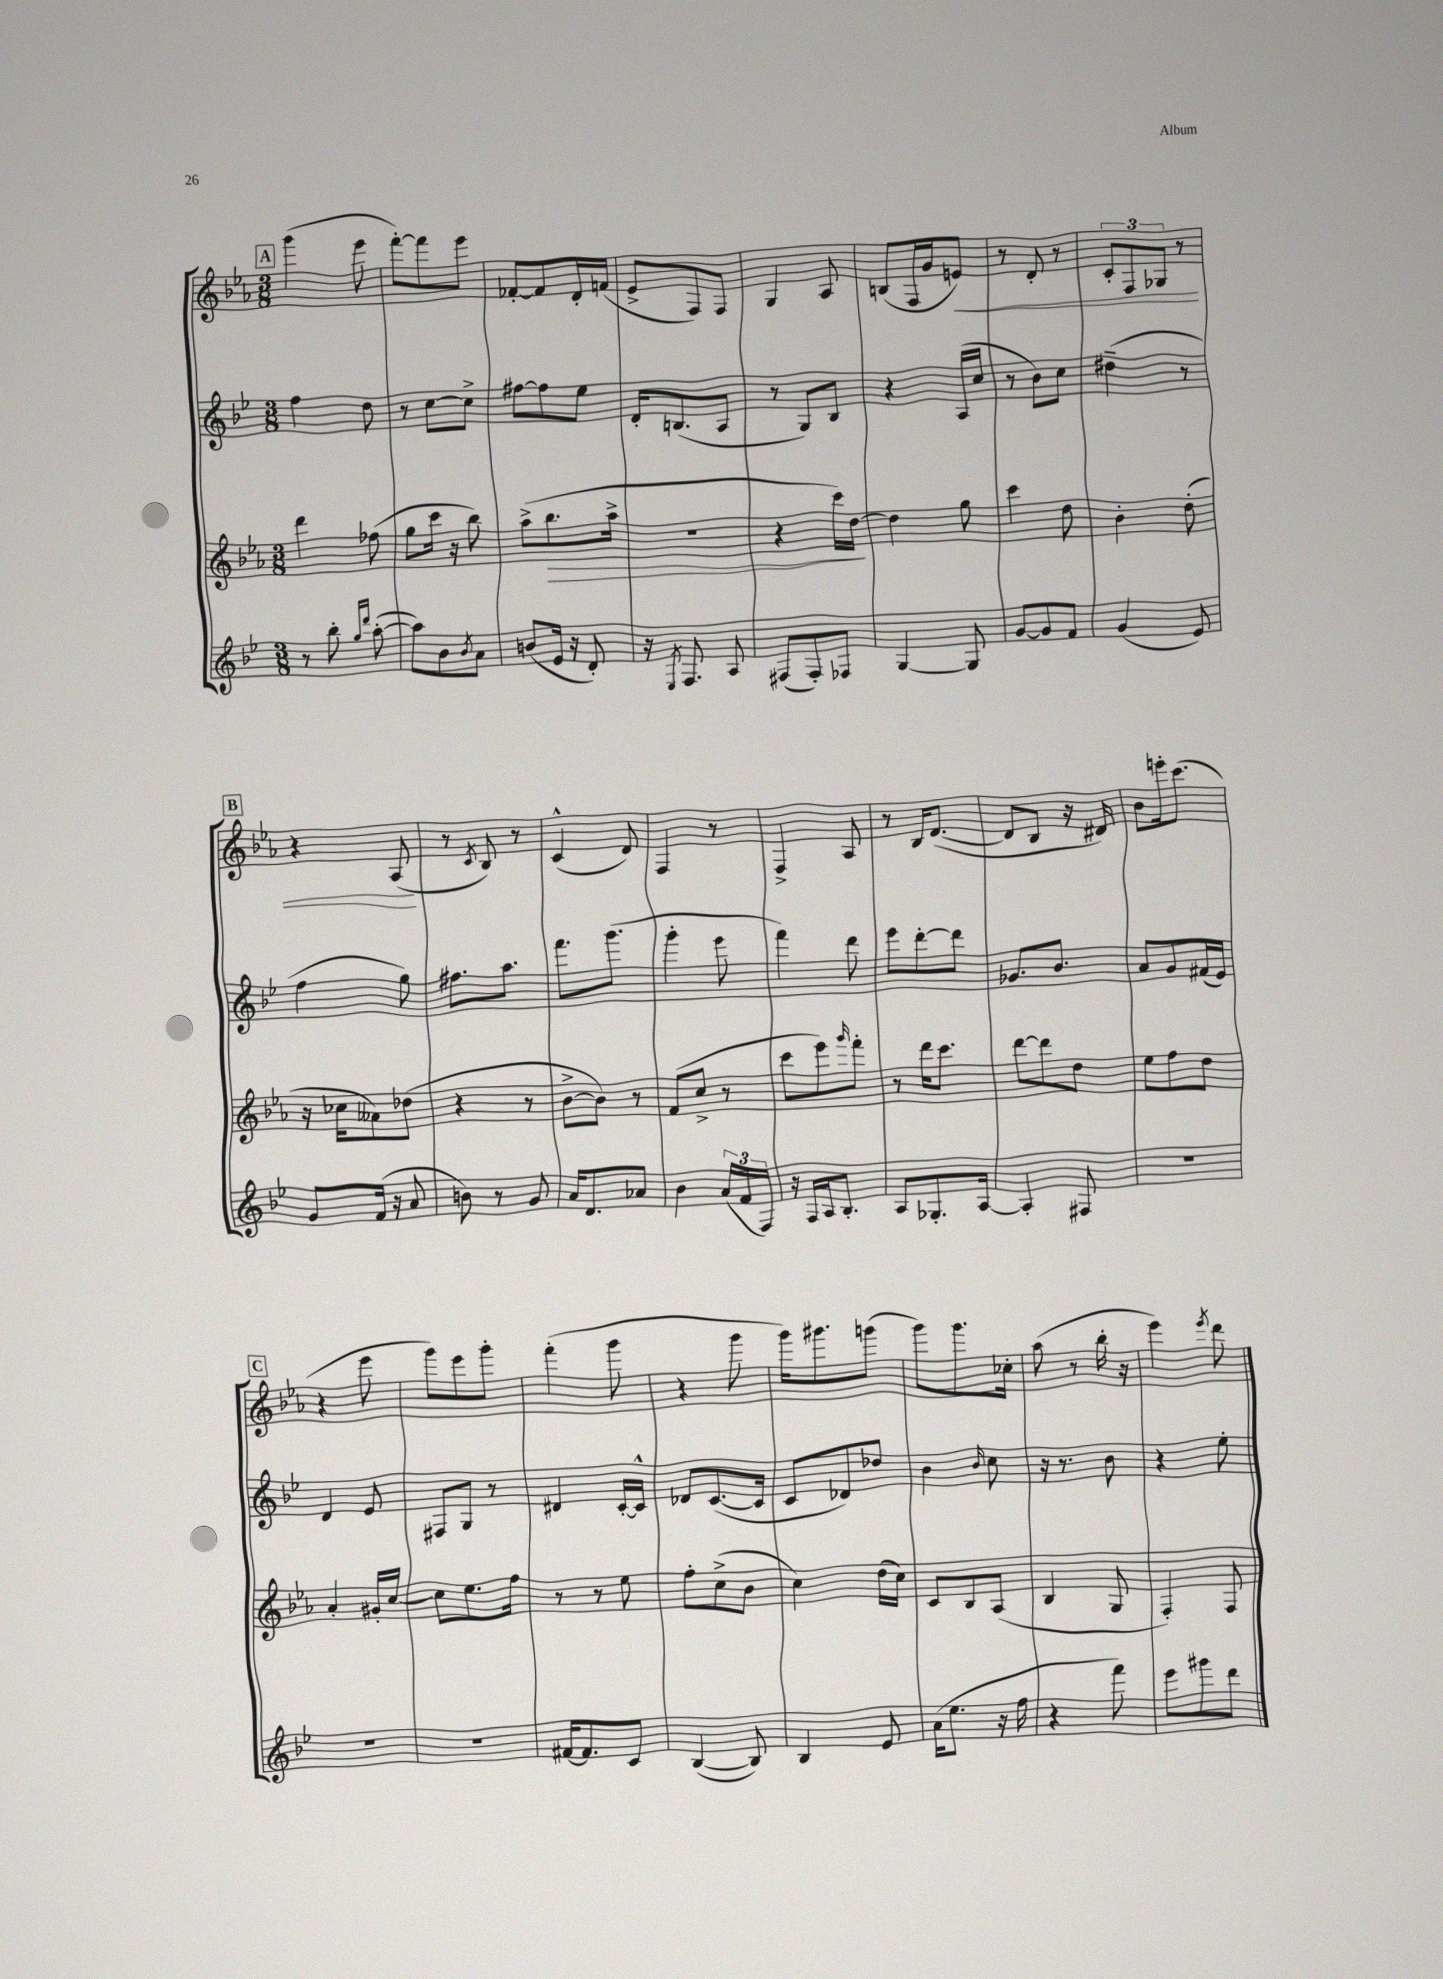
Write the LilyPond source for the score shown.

<<
\new StaffGroup <<
\new Staff = "s0" {
    \clef treble \key ees \major \numericTimeSignature \time 3/8
    \mark \markup { \box "A" } g'''4( ees'''8 |
    f'''8~-.) f'''8 ees'''8 |
    fes'8~-. fes'8 d'16-. f'16( |
    ees'8-> f8) f8 |
    g4 aes8 |
    b8( f16 g'16 e'8\<) |
    r8 d'8-. r8 |
    \tuplet 3/2 { c'8-. f8 ges8 } r8 |
    \mark \markup { \box "B" } r4 aes8\!( |
    r8 \acciaccatura { c'8 } bes8) r8 |
    c'4-^( d'8) |
    f4 r8 |
    f4-> aes8 |
    r8 bes16 d'8.~( |
    d'8 bes8 r16 dis'16) |
    bes'8 e'''16-. c'''8.( |
    \mark \markup { \box "C" } r4 ees'''8 |
    g'''8) ees'''8 g'''8-. |
    f'''4-.( g'''8 |
    r4 g'''8 |
    g'''16) gis'''8. g'''8( |
    g'''8) g'''8. ces''16-. |
    aes''8( r8 bes''16-. r16 |
    ees'''4) \acciaccatura { ees'''8 } d'''8 \bar "|." |
}
\new Staff = "s1" {
    \clef treble \key bes \major \numericTimeSignature \time 3/8
    \mark \markup { \box "A" } f''4 d''8 |
    r8 c''8~ c''8-> |
    fis''8~ fis''8 ees''8 |
    d'16-. b8.( a8 |
    r8 g8) bes8 |
    r4 a16( c''16 |
    r8 bes'8) c''8 |
    dis''4--( r8 |
    \mark \markup { \box "B" } f''4 g''8) |
    fis''8. a''8. |
    f'''8. g'''8.( |
    g'''4-. ees'''8 |
    f'''4) d'''8 |
    ees'''8 d'''8~-. d'''8 |
    ges'8. bes'8. |
    a'8 g'8 fis'16( ees'16) |
    \mark \markup { \box "C" } d'4 ees'8 |
    fis8 g8 r8 |
    dis'4 c'16~-. c'16-^ |
    des'8 c'8.~( c'16 |
    c'8 des'8) des''8 |
    bes'4 \grace { bes'16 } c''8 |
    r16 r8. bes'8 |
    r4 ees''8-. \bar "|." |
}
\new Staff = "s2" {
    \clef treble \key ees \major \numericTimeSignature \time 3/8
    \mark \markup { \box "A" } d'''4 fes''8( |
    g''8 c'''16 r16 bes''8) |
    aes''8->( bes''8.\> aes''16-> |
    R4. |
    r4 c'''16) d''16~\! |
    d''4 g''8 |
    c'''4 d''8 |
    bes'4-. d''8-.( |
    \mark \markup { \box "B" } r16 ces''16 aeses'8) des''8( |
    r4 r8 |
    bes'8~-> bes'8) r8 |
    f'8( c''8-> r8 |
    c'''8 ees'''8) \grace { g'''16 } f'''8-. |
    r8 d'''16 c'''8. |
    d'''8~ d'''8 d''8 |
    ees''8 f''8 d''8 |
    \mark \markup { \box "C" } aes'4-. gis'16-. c''16~ |
    c''8 ees''8. f''16 |
    r8 r8 ees''8 |
    f''8-. c''8->( bes'8 |
    c''4) d''16( c''16) |
    c'8 bes8 aes8( |
    bes4 g8 |
    f4-.) f8 \bar "|." |
}
\new Staff = "s3" {
    \clef treble \key bes \major \numericTimeSignature \time 3/8
    \mark \markup { \box "A" } r8 bes''8-. \grace { g''16 d'''16 } a''8~-.( |
    a''8) bes'8 \acciaccatura { bes'8 } a'8 |
    b'8( ees'16 r16 d'8-.) |
    r16 \acciaccatura { ees8 } f8. a8 |
    fis8( fis8-.) fes8 |
    g4~ g8 |
    g'8~ g'8 f'8 |
    g'4( ees'8) |
    \mark \markup { \box "B" } g'8 f'16( r16 a'8 |
    b'8) r8 g'8 |
    a'16 d'8. aes'8 |
    bes'4 \tuplet 3/2 { a'16( f'16 f16) } |
    r16 f16 a16 bes8.-. |
    a8 ges8.-. a16~ |
    a4-. fis8 |
    R4. |
    \mark \markup { \box "C" } R4. |
    R4. |
    fis'16~ fis'8. c'8 |
    bes4~( bes8) |
    bes4 ees'8 |
    a'16( ees''8. r16 f''16 |
    r4 f'''8) |
    ees'''8 gis'''8 d'''8 \bar "|." |
}
>>
>>
